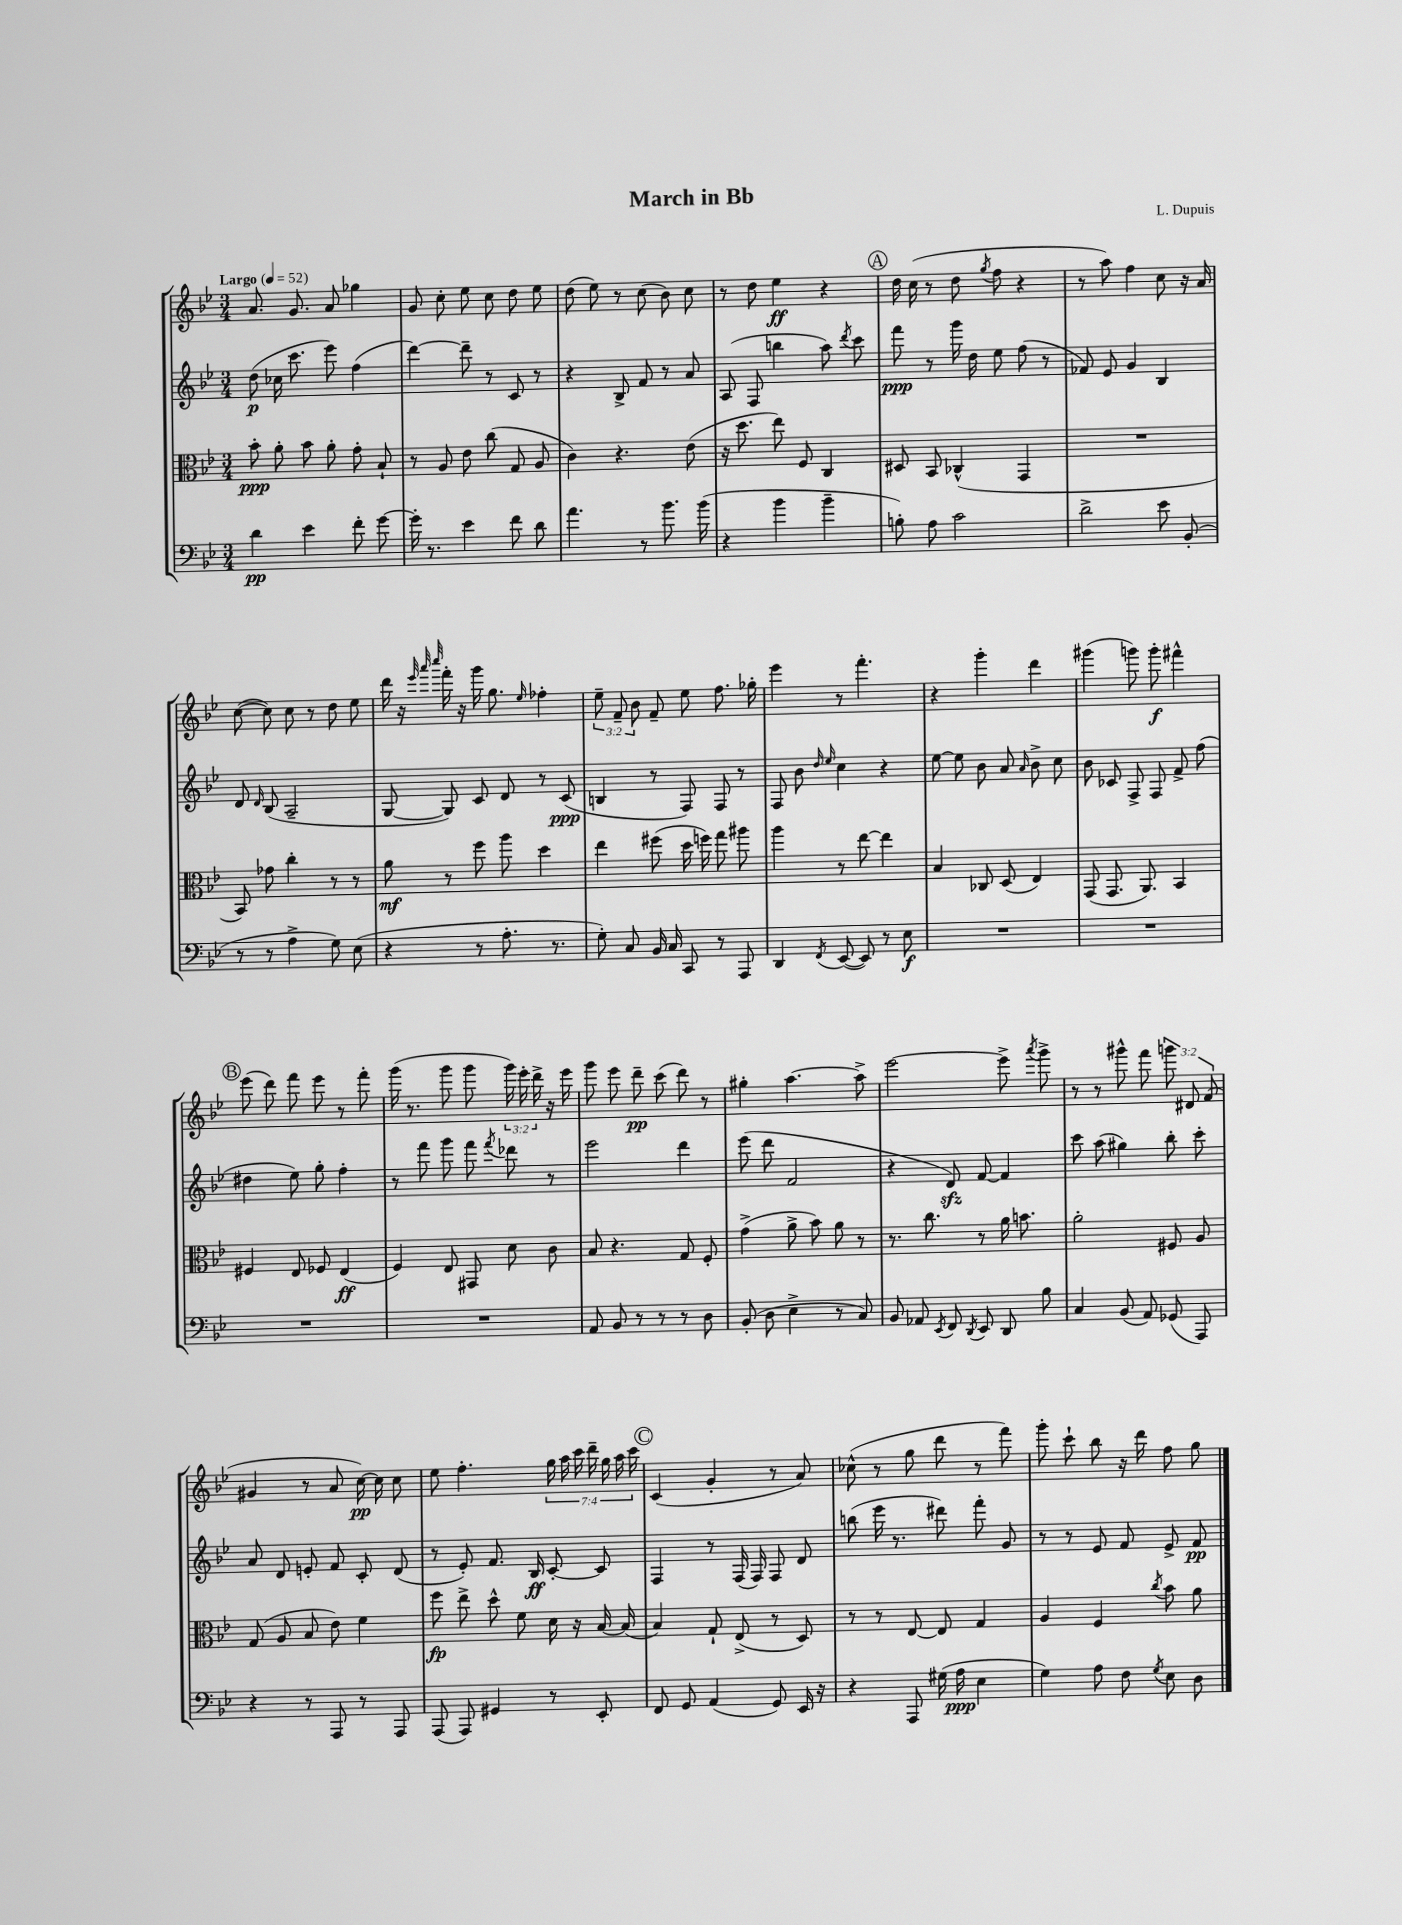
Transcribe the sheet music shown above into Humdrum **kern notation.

**kern	**dynam	**kern	**dynam	**kern	**dynam	**kern	**dynam
*part4	*part4	*part3	*part3	*part2	*part2	*part1	*part1
*staff4	*staff4	*staff3	*staff3	*staff2	*staff2	*staff1	*staff1
*clefF4	*	*clefC3	*	*clefG2	*	*clefG2	*
*k[b-e-]	*	*k[b-e-]	*	*k[b-e-]	*	*k[b-e-]	*
*M3/4	*	*M3/4	*	*M3/4	*	*M3/4	*
*MM52	*	*MM52	*	*MM52	*	*MM52	*
=1	=1	=1	=1	=1	=1	=1	=1
!	!	!	!	!	!	!LO:TX:a:B:t=Largo	!
4d\	pp	8b-'\	ppp	(8dd\	p	8.a/	.
.	.	8a'\	.	16cc-X\	.	.	.
.	.	.	.	8.ccc\	.	8.g/	.
4e-\	.	8b-\	.	.	.	.	.
.	.	8a'\	.	8eee-\)	.	8a/	.
8f'\	.	8g'\	.	(4ff\	.	4gg-X\	.
[8g\	.	8B-`/	.	.	.	.	.
=2	=2	=2	=2	=2	=2	=2	=2
16g'\]	.	8r	.	[4ddd\)	.	8g/	.
8.r	.	.	.	.	.	.	.
.	.	8A/	.	.	.	8cc'\	.
4e-\	.	8e-\	.	8ddd~\]	.	8ee-\	.
.	.	(8cc\	.	8r	.	8cc\	.
8f\	.	8G/	.	8c/	.	8dd\	.
8d\	.	8A/	.	8r	.	8ee-\	.
=3	=3	=3	=3	=3	=3	=3	=3
4.a\	.	4c\)	.	4r	.	(8dd\	.
.	.	.	.	.	.	8ee-\)	.
.	.	4.r	.	8B-^/	.	8r	.
8r	.	.	.	8f/	.	(8cc\	.
8.b-\	.	.	.	8r	.	8b-\)	.
.	.	(8e-\	.	8a/	.	8cc\	.
(16b-\	.	.	.	.	.	.	.
=4	=4	=4	=4	=4	=4	=4	=4
4r	.	16r	.	(8A/	.	8r	.
.	.	8.dd\	.	.	.	.	.
.	.	.	.	8F/	.	8dd\	.
4b-\	.	8ee-\)	.	4bbn\	.	4ee-\	ff
.	.	8F/	.	.	.	.	.
4b-~\	.	4C/	.	8aa\)	.	4r	.
.	.	.	.	8qddd/	.	.	.
.	.	.	.	8ccc\	.	.	.
!!LO:REH:place=s1:t=A
=5	=5	=5	=5	=5	=5	=5	=5
8Bn'\)	.	8D#X/	.	8fff\	ppp	16dd\	.
.	.	.	.	.	.	(16cc\	.
8A\	.	8BB-/	.	8r	.	8r	.
2c\	.	(4C-X^^/	.	16ggg\	.	8dd\	.
.	.	.	.	16dd\	.	.	.
.	.	.	.	.	.	8qgg/	.
.	.	.	.	8ee-\	.	8ff\	.
.	.	4GG/	.	(8ff\	.	4r	.
.	.	.	.	8r	.	.	.
=6	=6	=6	=6	=6	=6	=6	=6
2d^\	.	2.r	.	8f-X/)	.	8r	.
.	.	.	.	8e-/	.	8aa\)	.
.	.	.	.	4g/	.	4ff\	.
8e-\	.	.	.	4B-/	.	8cc\	.
(8BB-'/	.	.	.	.	.	16r	.
.	.	.	.	.	.	16a/	.
!!LO:LB:g=z
=7	=7	=7	=7	=7	=7	=7	=7
8r	.	8BB-/)	.	8d/	.	([8cc\	.
.	.	.	.	16qqd/	.	.	.
8r	.	8g-X\	.	(8B-/	.	8cc\])	.
4A^\	.	4cc'\	.	2A~/	.	8cc\	.
.	.	.	.	.	.	8r	.
8G\)	.	8r	.	.	.	8dd\	.
(8E-\	.	8r	.	.	.	8ee-\	.
=8	=8	=8	=8	=8	=8	=8	=8
4r	.	8a\	mf	[8G/	.	16ddd\	.
.	.	.	.	.	.	16r	.
.	.	.	.	.	.	32qqeee-/	.
.	.	.	.	.	.	32qqaaa/	.
.	.	.	.	.	.	32qqcccc/	.
.	.	8r	.	8G/])	.	16fff'\	.
.	.	.	.	.	.	16r	.
8r	.	8ff\	.	8c/	.	16ggg\	.
.	.	.	.	.	.	8.gg\	.
8.A'\	.	8aa\	.	8d/	.	.	.
.	.	.	.	.	.	16qqee-/	.
.	.	4dd\	.	8r	.	4ff-X'\	.
8.r	.	.	.	.	.	.	.
.	.	.	.	(8c/	ppp	.	.
=9	=9	=9	=9	=9	=9	=9	=9
8G'\)	.	4ee-\	.	4Bn/	.	12ee-~\	.
.	.	.	.	.	.	12f~/	.
8C/	.	.	.	.	.	.	.
.	.	.	.	.	.	12b-\	.
16BB-/	.	(8ff#X\	.	8r	.	8f~/	.
16C/	.	.	.	.	.	.	.
8CC/	.	16dd\	.	8F/)	.	8ee-\	.
.	.	16ffn\)	.	.	.	.	.
8r	.	8gg\	.	8F/	.	8.ff\	.
8AAA/	.	8aa#X\	.	8r	.	.	.
.	.	.	.	.	.	16gg-X'\	.
=10	=10	=10	=10	=10	=10	=10	=10
4DD/	.	4aa\	.	8F/	.	4eee-\	.
.	.	.	.	8b-\	.	.	.
.	.	.	.	16qqdd/	.	.	.
8qFF/	.	.	.	16qqee-/	.	.	.
([8EE-/	.	8r	.	4cc\	.	8r	.
8EE-/])	.	[8ee-\	.	.	.	4.fff'\	.
8r	.	4ee-\]	.	4r	.	.	.
8E-\	f	.	.	.	.	.	.
=11	=11	=11	=11	=11	=11	=11	=11
2.r	.	4B-/	.	[8ee-\	.	4r	.
.	.	.	.	8ee-\]	.	.	.
.	.	8C-X/	.	8b-\	.	4ggg'\	.
.	.	(8D/	.	8a/	.	.	.
.	.	.	.	16qqa/	.	.	.
.	.	4E-/)	.	8b-^\	.	4ddd\	.
.	.	.	.	8cc\	.	.	.
=12	=12	=12	=12	=12	=12	=12	=12
2.r	.	(8GG/	.	8b-\	.	(4ggg#X\	.
.	.	8.GG/	.	8c-X/	.	.	.
.	.	.	.	8F^/	.	8gggn\)	.
.	.	8.AA/)	.	.	.	.	.
.	.	.	.	8F/	.	8ggg'\	f
.	.	4BB-/	.	8f^/	.	4fff#X^^\	.
.	.	.	.	(8ff\	.	.	.
!!LO:LB:g=z
!!LO:REH:place=s1:t=B
=13	=13	=13	=13	=13	=13	=13	=13
2.r	.	4F#X/	.	4dd#X\	.	(8eee-\	.
.	.	.	.	.	.	8ddd\)	.
.	.	8E-/	.	8ee-\)	.	8fff\	.
.	.	8F-X/	.	8gg'\	.	8eee-\	.
.	.	(4E-/	ff	4ff'\	.	8r	.
.	.	.	.	.	.	8fff'\	.
=14	=14	=14	=14	=14	=14	=14	=14
2.r	.	4F/)	.	8r	.	(16ggg\	.
.	.	.	.	.	.	8.r	.
.	.	.	.	8fff\	.	.	.
.	.	8E-/	.	8ggg\	.	8ggg\	.
.	.	8GG#X/	.	8fff\	.	8ggg\	.
.	.	.	.	8qfff/	.	.	.
.	.	8d\	.	8ddd-X\	.	24ggg\)	.
.	.	.	.	.	.	24eee-'\	.
.	.	.	.	.	.	24ddd^\	.
.	.	8c\	.	8r	.	16r	.
.	.	.	.	.	.	16eee-\	.
=15	=15	=15	=15	=15	=15	=15	=15
8AA/	.	8B-/	.	2eee-\	.	8ggg\	.
8BB-/	.	4.r	.	.	.	8eee-\	.
8r	.	.	.	.	.	8ddd~\	pp
8r	.	.	.	.	.	(8ccc\	.
8r	.	8G/	.	4ddd\	.	8ddd\)	.
8D\	.	8F'/	.	.	.	8r	.
=16	=16	=16	=16	=16	=16	=16	=16
(8BB-'/	.	(4g^\	.	(8eee-\	.	4gg#X'\	.
8D\	.	.	.	8ddd\	.	.	.
4E-^\	.	8a^\	.	2f/	.	[4.aa\	.
.	.	8b-\)	.	.	.	.	.
8r	.	8a\	.	.	.	.	.
8C/)	.	8r	.	.	.	8aa^\]	.
=17	=17	=17	=17	=17	=17	=17	=17
8BB-/	.	8.r	.	4r	.	[2eee-\	.
8AA-X/	.	.	.	.	.	.	.
.	.	8.cc\	.	.	.	.	.
8qEE-/	.	.	.	.	.	.	.
8FF/	.	.	.	8dzz/)	.	.	.
8qDD/	.	.	.	.	.	.	.
8EE-/	.	8r	.	[8f/	.	.	.
8DD/	.	16a\	.	4f/]	.	8eee-^\]	.
.	.	8.bn\	.	.	.	.	.
.	.	.	.	.	.	8qaaa/	.
8B-\	.	.	.	.	.	8ggg^\	.
=18	=18	=18	=18	=18	=18	=18	=18
4C/	.	2a'\	.	8ccc\	.	8r	.
.	.	.	.	(8aa\	.	8r	.
(8BB-/	.	.	.	4gg#X\)	.	8ggg#X^^\	.
8AA/)	.	.	.	.	.	8fff\	.
(8GG-X/	.	8F#X/	.	8bb-'\	.	12gggn\	.
.	.	.	.	.	.	12d#X/	.
8AAA/)	.	8A/	.	8ccc'\	.	.	.
.	.	.	.	.	.	(12f/	.
!!LO:LB:g=z
=19	=19	=19	=19	=19	=19	=19	=19
4r	.	(8G/	.	8a/	.	4g#X/	.
.	.	8A/	.	8d/	.	.	.
8r	.	8B-/	.	8en'/	.	8r	.
8AAA/	.	8e-\)	.	8f/	.	8a/	.
8r	.	4f\	.	8c'/	.	[16cc\)	pp
.	.	.	.	.	.	16cc\]	.
8AAA/	.	.	.	(8d/	.	8cc\	.
=20	=20	=20	=20	=20	=20	=20	=20
(8AAA/	.	8ff\	fp	8r	.	8ee-\	.
8AAA/)	.	8ee-^\	.	8e-'/)	.	4.ff'\	.
4GG#X/	.	8dd^^\	.	8.f/	.	.	.
.	.	8f\	.	.	.	.	.
.	.	.	.	16B-/	ff	.	.
8r	.	16d\	.	[8c'/	.	28gg\	.
.	.	.	.	.	.	28aa\	.
.	.	16r	.	.	.	.	.
.	.	.	.	.	.	28ccc\	.
.	.	.	.	.	.	28ddd~\	.
8EE-'/	.	[16B-/	.	8c/]	.	.	.
.	.	.	.	.	.	28gg\	.
.	.	.	.	.	.	28aa\	.
.	.	(16B-/]	.	.	.	.	.
.	.	.	.	.	.	28ccc\	.
!!LO:REH:place=s1:t=C
=21	=21	=21	=21	=21	=21	=21	=21
8FF/	.	4B-/)	.	4F/	.	(4c/	.
8GG/	.	.	.	.	.	.	.
(4AA/	.	8G`/	.	8r	.	4g'/	.
.	.	(8E-^/	.	(16F/	.	.	.
.	.	.	.	16F/)	.	.	.
8GG/)	.	8r	.	8F/	.	8r	.
16EE-/	.	8D/)	.	8d/	.	8a/)	.
16r	.	.	.	.	.	.	.
=22	=22	=22	=22	=22	=22	=22	=22
4r	.	8r	.	(8bbn\	.	(8cc-X^^\	.
.	.	8r	.	16eee-\	.	8r	.
.	.	.	.	8.r	.	.	.
8AAA/	.	[8E-/	.	.	.	8gg\	.
(16G#X\	.	8E-/]	.	8ddd#X\)	.	8ddd\	.
16A\	ppp	.	.	.	.	.	.
4E-\	.	4G/	.	8fff'\	.	8r	.
.	.	.	.	8g/	.	8fff\)	.
=23	=23	=23	=23	=23	=23	=23	=23
4G\)	.	4A/	.	8r	.	8ggg'\	.
.	.	.	.	8r	.	8ccc`\	.
8A\	.	4F/	.	8e-/	.	8bb-\	.
8F\	.	.	.	8f/	.	16r	.
.	.	.	.	.	.	16ddd\	.
8qG/	.	8qcc/	.	.	.	.	.
8E-\	.	8b-\	.	8e-^/	.	8ff\	.
8D\	.	8a\	.	8f/	pp	8gg\	.
==	==	==	==	==	==	==	==
*-	*-	*-	*-	*-	*-	*-	*-
